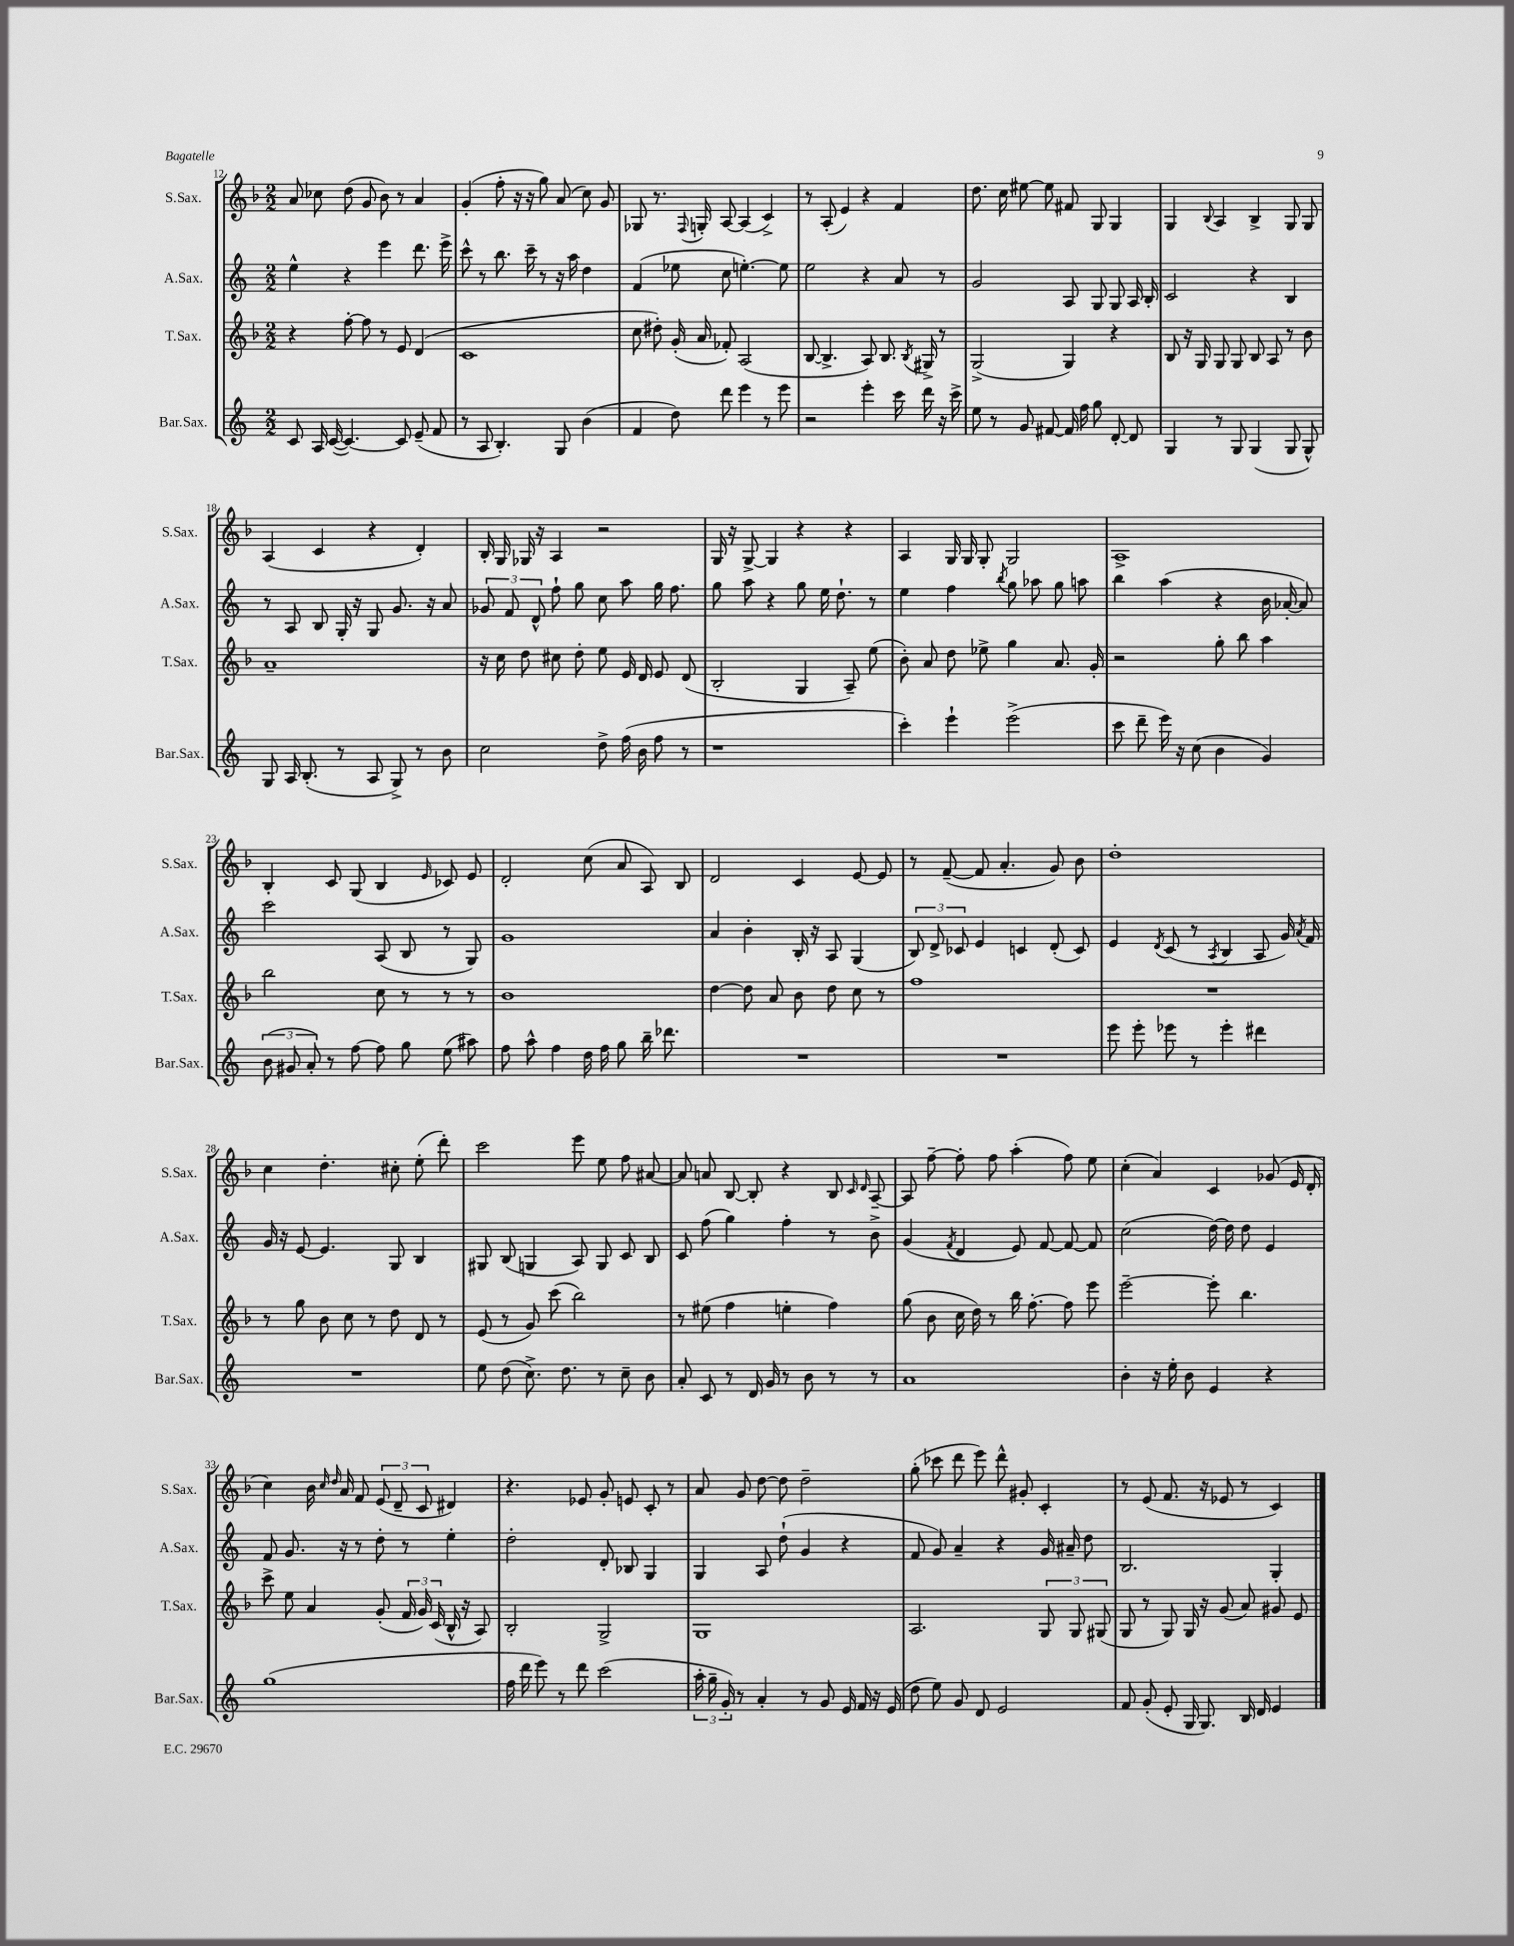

**kern	**kern	**kern	**kern
*staff4	*staff3	*staff2	*staff1
*clefG2	*clefG2	*clefG2	*clefG2
*k[]	*k[b-]	*k[]	*k[b-]
*M2/2	*M2/2	*M2/2	*M2/2
8c	4r	4ee^^	8a
16A	.	.	8cc-
([16c	.	.	.
4.c_)	[8ff'	4r	(8dd
.	8ff]	.	8g
.	8r	4eee	8b-)
8c]	8e	.	8r
(8e~	(4d	8.ddd	4a
8f	.	.	.
.	.	16eee^	.
=	=	=	=
8r	1c	8ccc^^	(4g'
8A	.	8r	.
4.B')	.	8.bb	8ff'
.	.	.	16r
.	.	16ccc~	16r
.	.	8r	8gg)
8G	.	16r	(8a
.	.	16aa	.
(4b	.	4dd	8cc)
.	.	.	8g
=	=	=	=
4f	8cc	(4f	8G-
.	8dd#')	.	8.r
8dd)	(16g'	8ee-	.
.	.	.	8qqF
.	16a	.	16G'
8ddd	8f-')	8cc	[8A
4eee	(2A	[4.ee')	(4A]
8r	.	.	4c^)
8eee	.	8ee]	.
=	=	=	=
2r	[8B-	2ee	8r
.	4.B-^]	.	(8A'
.	.	.	4e)
4eee'	8A)	4r	4r
.	8.B-	.	.
16ccc	.	8a	4f
.	8qB-	.	.
16ddd	16G#^	.	.
16r	8r	8r	.
16ccc^	.	.	.
=	=	=	=
8ee	(2G^	2g	8.dd
8r	.	.	.
.	.	.	16cc
8g	.	.	[8ee#
[8f#	.	.	8ee#]
16f#]	4G)	8A	8f#
16ff	.	.	.
8gg	.	8G	8G
[8d'	4r	8G	4G
8d]	.	16A	.
.	.	16B'	.
=	=	=	=
4G	8B-	2c	4G
.	16r	.	.
.	16G	.	.
.	.	.	8qqB-
8r	8G	.	4A
8G	8G	.	.
(4G	8B-	4r	4B-^
.	8A	.	.
8G	8r	4B	8G
8G^^)	8b-	.	8G
=	=	=	=
8G	1a~	8r	(4A
16A	.	8A	.
(8.B'	.	.	.
.	.	8B	4c
8r	.	16G'	.
.	.	16r	.
8A	.	8G	4r
8G^)	.	8.g	.
8r	.	.	4d')
.	.	16r	.
8b	.	8a	.
=	=	=	=
2cc	16r	12g-	16B-'
.	16cc	.	16G
.	.	12f	.
.	8dd	.	16G-
.	.	12d^^	.
.	.	.	16r
.	8cc#	8ff`	4A
.	8dd'	8gg	.
8dd^	8ee	8cc	2r
(16ff	16e	8aa	.
16b	16d	.	.
8ff	8e	16gg	.
.	.	8.ff	.
8r	(8d	.	.
=	=	=	=
1r	2B-'	8gg	16G
.	.	.	16r
.	.	8aa	[8G^
.	.	4r	4G]
.	4G	8gg	4r
.	.	16ee	.
.	.	8.dd`	.
.	8A~)	.	4r
.	(8ee	8r	.
=	=	=	=
4ccc')	8b-')	4ee	4A
.	8a	.	.
4eee`	8dd	4ff	16G
.	.	.	16G
.	8ee-^	.	8G'
.	.	8qbb	.
(2eee^	4gg	8gg	2G
.	.	8aa-	.
.	8.a	8gg	.
.	.	8aa	.
.	16g'	.	.
=	=	=	=
8ccc	2r	4bb	1A^
8ddd~	.	.	.
16eee)	.	(4aa	.
16r	.	.	.
(8cc	.	.	.
4b	8gg'	4r	.
.	8bb-	.	.
4g)	4aa	16b	.
.	.	[16a-'	.
.	.	8a-])	.
=	=	=	=
(12b	2bb-	2ccc	4B-'
12g#	.	.	.
12a')	.	.	.
8r	.	.	8c
[8ff	.	.	(8G
8ff]	8cc	(8A	4B-
8gg	8r	8B	.
.	.	.	16qqe
(8ee	8r	8r	8c-)
8aa#)	8r	8G)	8e
=	=	=	=
8ff	1b-	1g	2d'
8aa^^	.	.	.
4ff	.	.	.
16dd	.	.	(8cc
16ff	.	.	.
8gg	.	.	8a
16bb~	.	.	8A)
8.ddd-	.	.	.
.	.	.	8B-
=	=	=	=
1r	[4dd	4a	2d
.	8dd]	4b'	.
.	8a	.	.
.	8b-	16B'	4c
.	.	16r	.
.	8dd	8A	.
.	8cc	(4G	[8e
.	8r	.	8e]
=	=	=	=
1r	1ff	12B)	8r
.	.	12d^	.
.	.	.	([8f~
.	.	12c-	.
.	.	4e	8f]
.	.	.	4.a'
.	.	4c	.
.	.	(8d'	8g)
.	.	8c)	8b-
=	=	=	=
8eee	1r	4e	1dd'
8eee'	.	.	.
.	.	8qd	.
8eee-	.	(8c	.
8r	.	8r	.
.	.	8qA	.
4eee-'	.	4B	.
4ddd#	.	8A	.
.	.	16g)	.
.	.	8qa	.
.	.	16f	.
=	=	=	=
1r	8r	16g	4cc
.	.	16r	.
.	8gg	[8e	.
.	8b-	4.e]	4.dd'
.	8cc	.	.
.	8r	.	.
.	8dd	8G	8cc#'
.	8d	4B	(8ee'
.	8r	.	8ddd')
=	=	=	=
8ee	(8e	8G#	2ccc
(8dd	8r	(8B	.
8.cc^)	8g)	4G	.
.	(8ccc	.	.
8.dd	.	.	.
.	2bb-)	8A)	8eee
8r	.	8G	8ee
8cc~	.	8c	8ff
8b	.	8B	[8a#
=	=	=	=
8a'	8r	8c	8a#]
8c	(8ee#	(8ff	8a
8r	4ff	4gg)	[8B-
16d	.	.	8B-']
16g	.	.	.
8r	4ee'	4ff'	4r
8b	.	.	.
8r	4ff)	8r	8B-
.	.	.	16qqc
.	.	.	16qqd
8r	.	8b^	[8A~
=	=	=	=
1a	(8gg	(4g	8A]
.	8b-	.	[8ff~
.	.	8qf	.
.	16cc	4d	8ff']
.	16dd)	.	.
.	8r	.	8ff
.	16bb-	8e)	(4aa'
.	[8.ff'	.	.
.	.	[8f	.
.	8ff]	8f_	8ff)
.	8eee	8f]	8ee
=	=	=	=
4b'	[2eee~	(2cc	(4cc'
16r	.	.	4a)
16ee'	.	.	.
8b	.	.	.
4e	8eee']	[16dd)	4c
.	.	16dd]	.
.	4.bb-	8dd	.
4r	.	4e	(8g-
.	.	.	16e
.	.	.	16d'
=	=	=	=
(1gg	8ccc^	8f	4cc)
.	8ee	8.g	.
.	4a	.	16b-
.	.	.	16qqcc
.	.	.	16qqdd
.	.	16r	16a
.	.	8r	8f
.	(8g'	8dd'	(12e
.	.	.	12d~
.	24f	8r	.
.	24g)	.	12c
.	(24c	.	.
.	16B-^^	4ee'	4d#)
.	16r	.	.
.	8A)	.	.
=	=	=	=
16ff	2B-'	2dd'	4.r
16ddd	.	.	.
8eee)	.	.	.
8r	.	.	.
8ddd	.	.	8e-
(2ccc	2G^	8d'	8g'
.	.	8B-	8e
.	.	4G	8c'
.	.	.	8r
=	=	=	=
24aa'	1G	4G	8a
24gg~	.	.	.
24g')	.	.	.
8r	.	.	8g
4a'	.	8A	[8dd
.	.	(8dd`	8dd]
8r	.	4g	2dd~
8g	.	.	.
16e	.	4r	.
16f	.	.	.
16r	.	.	.
(16e	.	.	.
=	=	=	=
8dd	2.A	8f	(8gg'
8ee)	.	8g)	8ccc-
8g	.	4a~	8ddd
8d	.	.	8eee)
2e	.	4r	8ddd^^
.	.	.	8g#'
.	12G	16g	4c'
.	.	16a#~	.
.	12G	.	.
.	.	8dd	.
.	(12G#	.	.
=	=	=	=
8f	8G	2.B	8r
(8g'	8r	.	(8e
8e'	8G)	.	8.f
16G	16G	.	.
8.G)	16r	.	16r
.	(8g	.	8e-
16B	8a)	.	8r
16d	.	.	.
4e	8g#	4G'	4c)
.	8e	.	.
==	==	==	==
*-	*-	*-	*-
